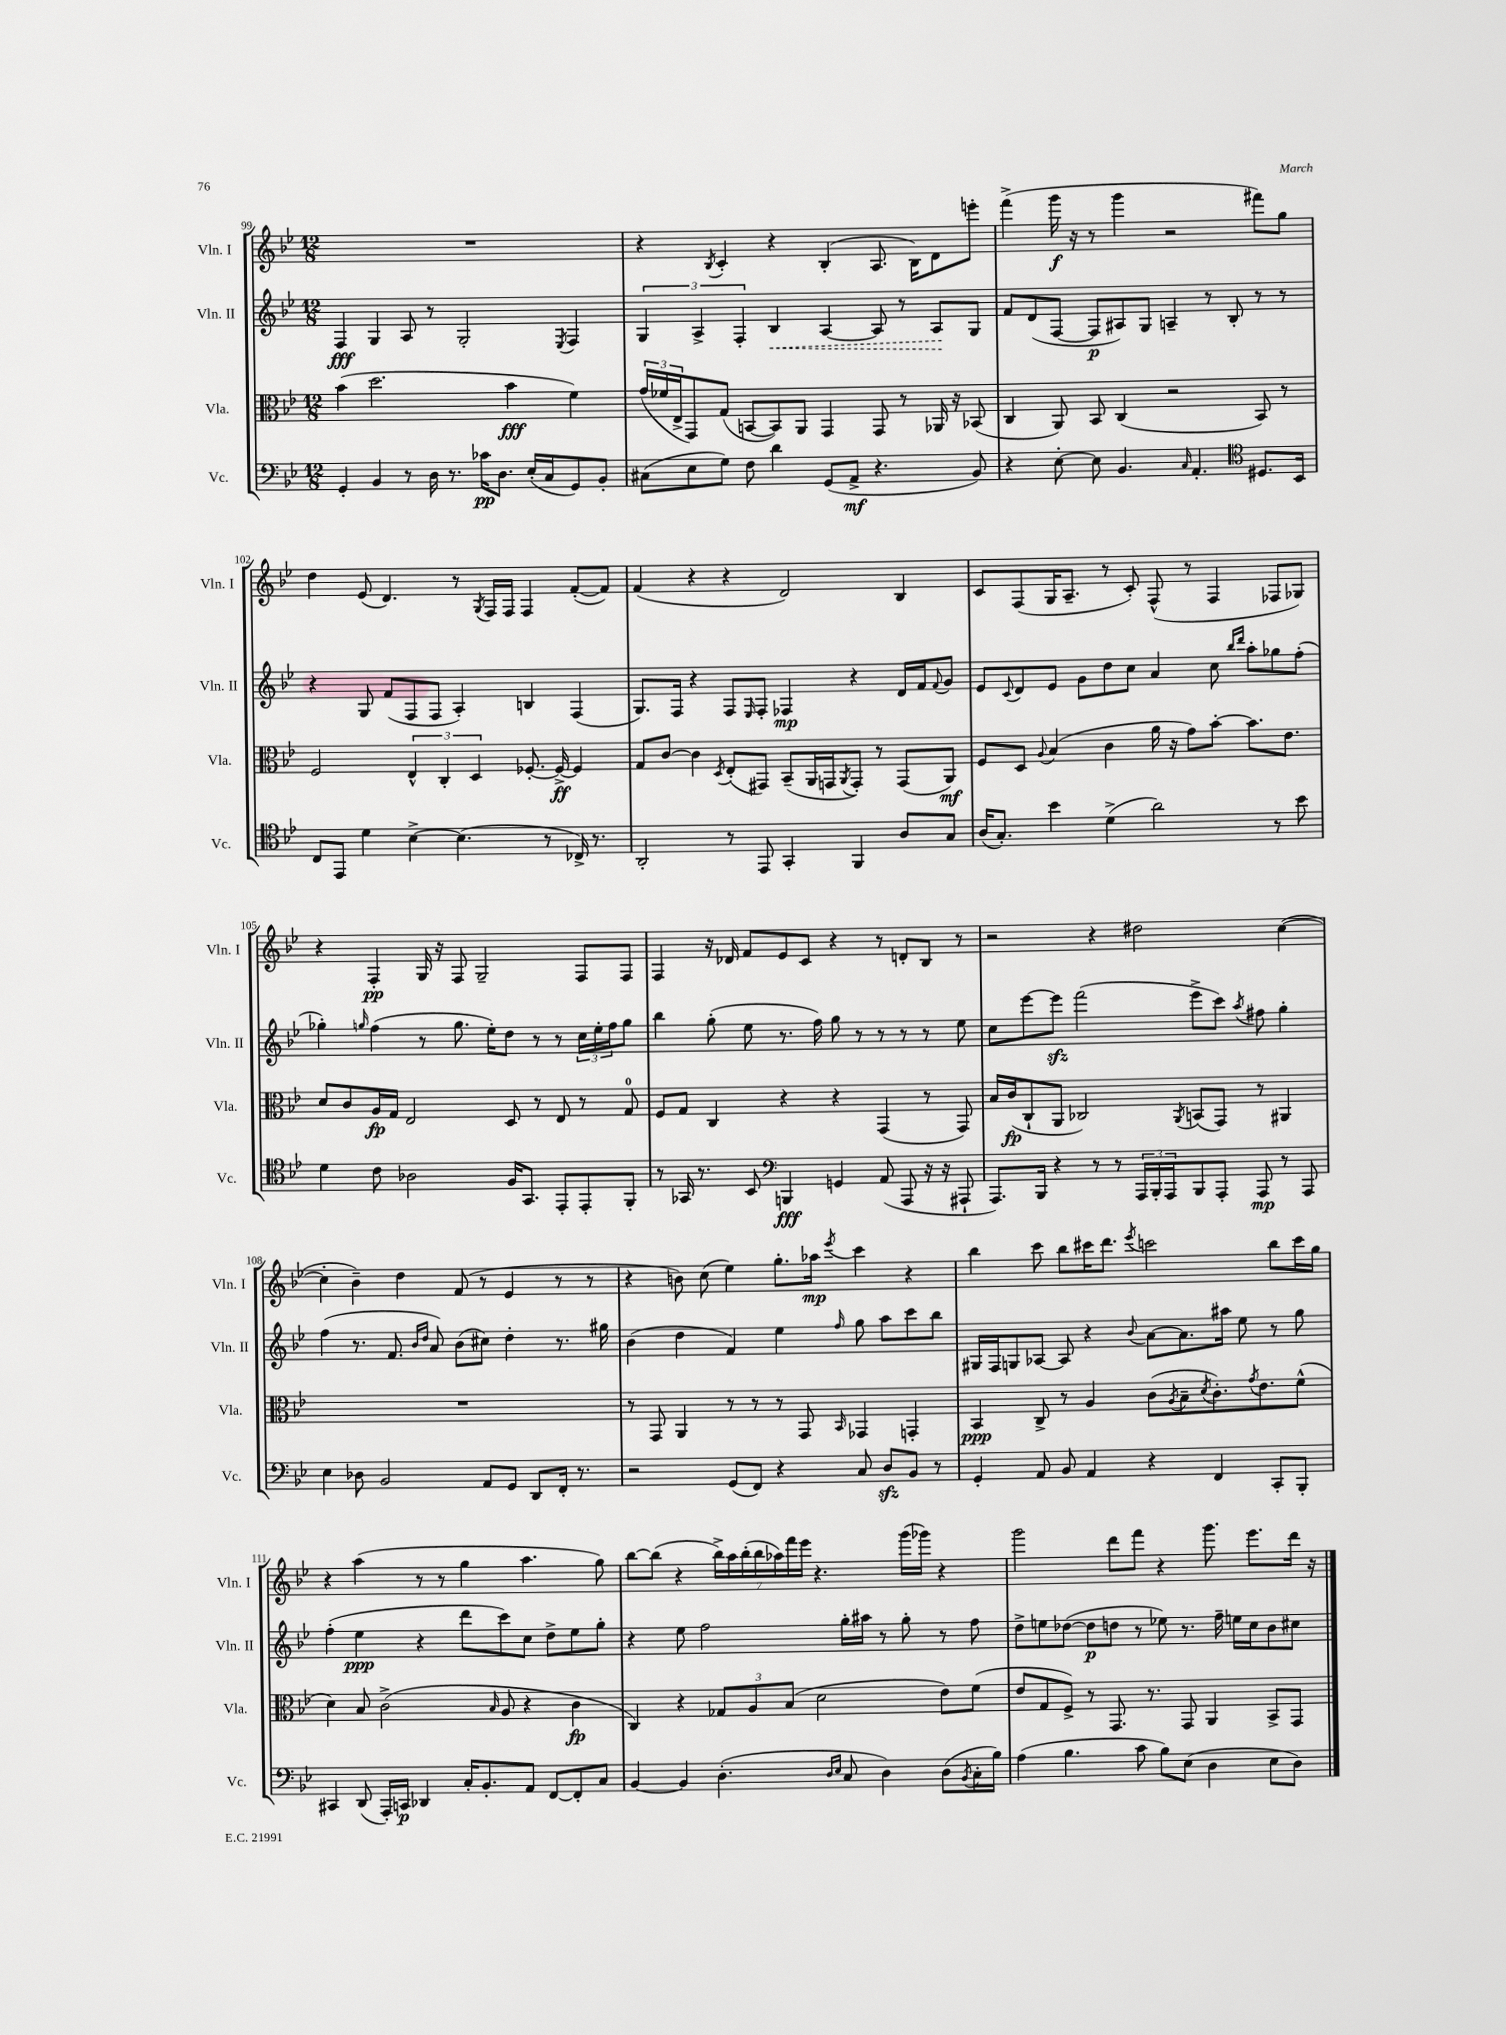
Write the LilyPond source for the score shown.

<<
\new StaffGroup <<
\new Staff = "s0" \with { instrumentName = "Vln. I" shortInstrumentName = "Vln. I" } {
    \clef treble \key bes \major \numericTimeSignature \time 12/8
    R1. |
    r4 \acciaccatura { bes8 } c'4-. r4 bes4-.( a8. bes16) d'8 e'''8-. |
    f'''4->( g'''16\f r16 r8 g'''4 r2 fis'''8) g''8 |
    d''4 ees'8( d'4.) r8 \acciaccatura { g8 } f16 f16 f4 f'8~-.( f'8) |
    f'4( r4 r4 d'2) bes4 |
    c'8 f8( g16 a8.-- r8 c'8-.) f8-^( r8 f4 fes8 ges8) |
    r4 f4-.\pp g16 r16 f8 g2-- f8 f8 |
    f4 r16 des'16 f'8 ees'8 c'8 r4 r8 d'8-. bes8 r8 |
    r2 r4 dis''2 c''4~( |
    c''4-. bes'4--) d''4 f'8( r8 ees'4 r8 r8 |
    r4 b'8) c''8( ees''4) g''8.-. aes''16\mp \acciaccatura { ees'''8 } c'''4 r4 |
    bes''4 c'''8 bes''8 cis'''16 d'''8. \acciaccatura { ees'''8 } c'''2 bes''8 c'''16 g''16 |
    r4 a''4( r8 r8 g''4 a''4. g''8) |
    bes''8~ bes''8( r4 \tuplet 7/4 { bes''16->) a''16 bes''16-.( bes''16 aes''16) f'''16 ees'''16 } r4. g'''16( ges'''16) r4 |
    g'''2 d'''8 f'''8 r4 g'''8. ees'''8. d'''16 r16 \bar "|." |
}
\new Staff = "s1" \with { instrumentName = "Vln. II" shortInstrumentName = "Vln. II" } {
    \clef treble \key bes \major \numericTimeSignature \time 12/8
    f4\fff g4 a8 r8 g2-. \acciaccatura { ees8 } f4 |
    \tuplet 3/2 { g4 a4-> f4-. } \once \override Hairpin.style = #'dashed-line bes4\< a4~ a8 r8 a8\! g8 |
    f'8 d'8( f8~ f8\p ais8) g8 a4-- r8 bes8-. r8 r8 |
    r4 g8 f'8( f8 f8 a4-.) b4 f4( |
    g8.) f16 r4 f8 \grace { ees16 } f8-. fes4\mp r4 d'16 f'16 \appoggiatura { f'8 } g'8 |
    ees'8 \appoggiatura { c'8 } d'8 ees'8 g'8 d''8 c''8 a'4 c''8 \grace { bes''16 d'''16 } a''8-. ges''8 f''8-.( |
    ges''4-.) \grace { g''16 } f''4( r8 g''8. ees''16-.) d''8 r8 r8 \tuplet 3/2 { c''16 ees''16-. f''16 } g''8 |
    bes''4 g''8-.( ees''8 r8. f''16) g''8 r8 r8 r8 r8 ees''8 |
    c''8 ees'''8~ ees'''8\sfz f'''2( ees'''8-> c'''8) \acciaccatura { a''8 } fis''8 g''4-. |
    f''4( r8. f'8. \grace { bes'16 d''16 } a'8) bes'8( cis''8) d''4-. r8. gis''16 |
    bes'4( d''4 f'4) ees''4 \grace { f''16 } g''8 a''8 c'''8 bes''8 |
    gis16 f16 g8 aes8~ aes8 r4 \appoggiatura { bes'8 } a'8~ a'8. ais''16 ees''8 r8 g''8 |
    f''4-.( ees''4\ppp r4 d'''8 c'''8) c''8 d''8-> ees''8 g''8-. |
    r4 ees''8 f''2 g''16-. ais''16 r8 g''8-. r8 f''8 |
    d''8-> e''8 des''8~( des''8\p d''8 r8 ees''8) r8. f''16-- e''16 c''16 bes'8 cis''8 \bar "|." |
}
\new Staff = "s2" \with { instrumentName = "Vla." shortInstrumentName = "Vla." } {
    \clef alto \key bes \major \numericTimeSignature \time 12/8
    bes'4( d''2. bes'4\fff f'4) |
    \tuplet 3/2 { g'16( fes'16 ees16-> } g,8) g8( b,8~ b,8) a,8 g,4 g,8 r8 aes,16 r16 bes,8( |
    c4 a,8) bes,8 c4( r2 bes,8) r8 |
    f2 \tuplet 3/2 { ees4-^ c4-. d4 } fes8.~-. fes16~->\ff fes4 |
    g8 c'8~ c'4 \acciaccatura { d8 } ees8-.( gis,8) bes,8--( a,16 g,16 \acciaccatura { a,8 } g,8-.) r8 g,8( a,8\mf) |
    f8 d8 \appoggiatura { a8 } bes4( c'4 a'16 r16 g'8) bes'8~-. bes'8. ees'8. |
    d'8 c'8 a16\fp g16 ees2 d8 r8 ees8 r8 g8-0 |
    f8 g8 c4 r4 r4 g,4( r8 g,8) |
    bes16 c'16\fp( c8-! a,8 ces2) \acciaccatura { a,8 } b,8( g,8) r8 ais,4 |
    R1. |
    r8 g,8 a,4 r8 r8 r8 g,8 \grace { bes,16 } ges,4 g,4-. |
    bes,4\ppp c8-> r8 a4 c'8( \acciaccatura { a8 } bes8-- \acciaccatura { d'8 } c'8.-.) \acciaccatura { g'8 } ees'8. f'8-^( |
    d'4) bes8 c'2->( \grace { bes16 } a8 r4 c'4\fp |
    c4) r4 \tuplet 3/2 { ges8 a8 bes8( } d'2 ees'8) f'8( |
    ees'8 g8 f8->) r8 g,8. r8. g,8 a,4 bes,8-> g,8 \bar "|." |
}
\new Staff = "s3" \with { instrumentName = "Vc." shortInstrumentName = "Vc." } {
    \clef bass \key bes \major \numericTimeSignature \time 12/8
    g,4-. bes,4 r8 d16 r8. ces'16\pp d8. ees16-.( c16 g,8) bes,8-. |
    cis8( ees8 g8) f8 d'4 g,8( a,8->\mf r4. bes,8) |
    r4 ees8~-. ees8 bes,4. \grace { c16 } a,4.-. \clef tenor dis8. bes,16 |
    c8 ees,8 d'4 bes4~-> bes4.( r8 ces16->) r8. |
    a,2-. r8 ees,8 g,4-. f,4 a8 g8 |
    a16( g8.-.) bes'4 d'4->( a'2) r8 bes'8 |
    d'4 c'8 aes2 f16 g,8. ees,8-. ees,8-. f,8-. |
    r8 ges,16 r8. bes,8 \clef bass b,,4\fff g,4 a,8( a,,8 r16 r16 ais,,8-! |
    a,,8.) bes,,16 r4 r8 r8 \tuplet 3/2 { a,,16 bes,,16-. a,,16 } bes,,8 a,,8-. a,,8\mp r8 a,,8 |
    ees4 des8 bes,2 a,8 g,8 d,8 f,16-. r8. |
    r2 g,8( f,8) r4 c8 d8\sfz bes,8 r8 |
    g,4-. a,8 bes,8 a,4 r4 f,4 c,8-. bes,,8-. |
    cis,4 d,8( a,,16-.) c,16\p des,4 c16-. bes,8.-. a,8 f,8~ f,8-. c8 |
    bes,4~ bes,4 d4.-.( \grace { d16 ees16 } c8 d4) d8( \acciaccatura { bes,8 } c16-. bes16) |
    a4( bes4. c'8 bes8) ees8( d4 ees8 d8) \bar "|." |
}
>>
>>
\layout { \context { \Score currentBarNumber = #99 } }
